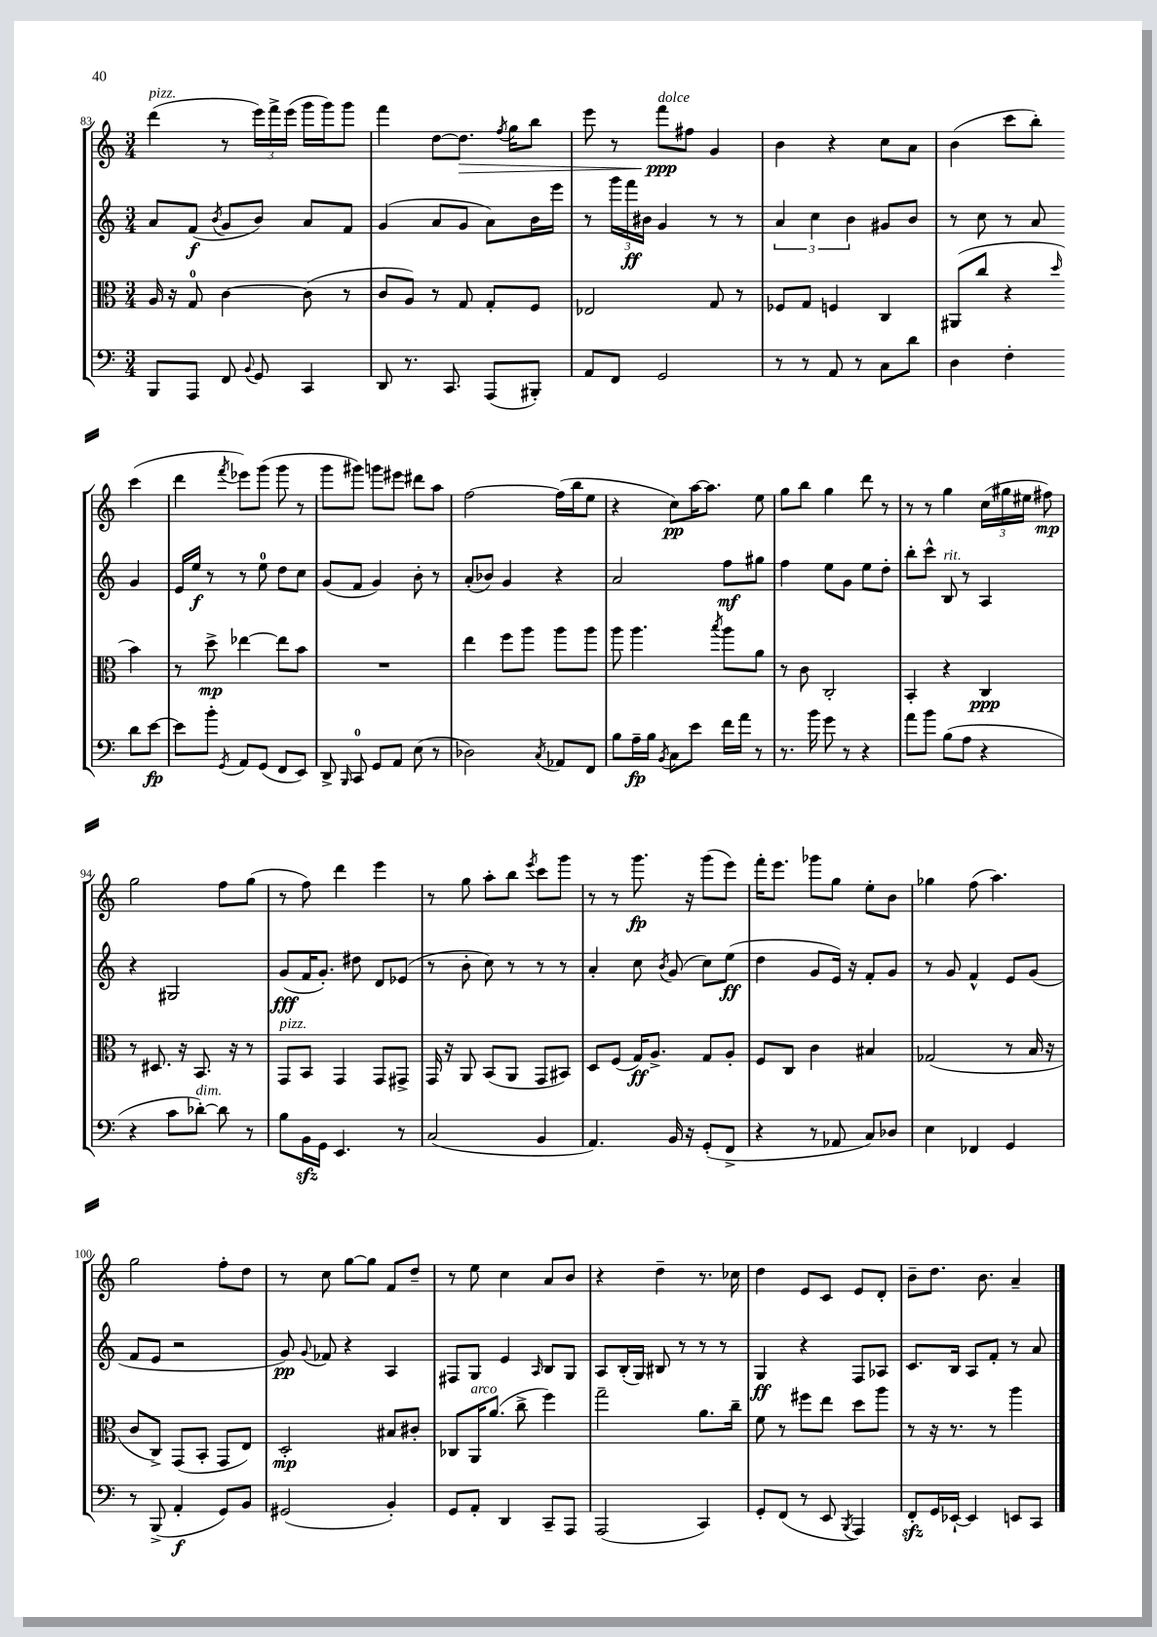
<<
\new StaffGroup <<
\new Staff = "s0" {
    \clef treble \key c \major \numericTimeSignature \time 3/4
    \autoBeamOff d'''4^\markup { \italic "pizz." }( r8 \tuplet 3/2 { e'''16[) f'''16-> e'''16]( } g'''16[ g'''16) g'''8] |
    f'''4 d''8[~ d''8.]\> \acciaccatura { f''8 } g''16[ b''8] |
    e'''8 r8 f'''8[\ppp\!^\markup { \italic "dolce" } fis''8] g'4 |
    b'4 r4 c''8[ a'8] |
    b'4( c'''8[ b''8]-.) c'''4( |
    d'''4 \acciaccatura { f'''8 } ees'''8[) g'''8]( g'''8 r8 |
    g'''8[ gis'''8]) g'''8[ eis'''8] dis'''8[ a''8] |
    f''2~ f''16[( b''16 e''8] |
    r4 c''8[\pp) a''16~ a''8.] e''8 |
    g''8[ b''8] g''4 d'''8 r8 |
    r8 r8 g''4 \tuplet 3/2 { c''16[( gis''16 eis''16] } fis''8\mp) |
    g''2 f''8[ g''8]( |
    r8 f''8) d'''4 e'''4 |
    r8 g''8 a''8[-. b''8] \acciaccatura { e'''8 } c'''8[ g'''8] |
    r8 r8 g'''8.\fp r16 g'''8[( e'''8]) |
    f'''16[-. e'''8.] ges'''8[ g''8] e''8[-. b'8] |
    ges''4 f''8( a''4.) |
    g''2 f''8[-. d''8] |
    r8 c''8 g''8[~ g''8] f'8[ d''8]-- |
    r8 e''8 c''4 a'8[ b'8] |
    r4 d''4-- r8. ces''16 |
    d''4 e'8[ c'8] e'8[ d'8]-. |
    b'8[-- d''8.] b'8. a'4-- \bar "|." |
}
\new Staff = "s1" {
    \clef treble \key c \major \numericTimeSignature \time 3/4
    \autoBeamOff a'8[ f'8]\f( \acciaccatura { b'8 } g'8[ b'8]) a'8[ f'8] |
    g'4( a'8[ g'8] a'8[) b'16 e'''16] |
    r8 \tuplet 3/2 { g'''16[ f'''16\ff bis'16] } g'4 r8 r8 |
    \tuplet 3/2 { a'4 c''4 b'4 } gis'8[ b'8] |
    r8 c''8 r8 a'8 g'4 |
    e'16[ e''16]\f r8 r8 e''8-0 d''8[ c''8] |
    g'8[( f'8] g'4) b'8-. r8 |
    a'8[-.( bes'8]) g'4 r4 |
    a'2 f''8[\mf gis''8] |
    f''4 e''8[ g'8] e''8[ d''8]-. |
    b''8[-. c'''8]-^ b8^\markup { \italic "rit." } r8 a4 |
    r4 gis2 |
    g'8[\fff( f'16 g'8.]-.) dis''8 d'8[ ees'8]( |
    r8 b'8-. c''8) r8 r8 r8 |
    a'4-. c''8 \acciaccatura { b'8 } g'8( c''8[) e''8]\ff( |
    d''4 g'8[ e'16]) r16 f'8[-. g'8] |
    r8 g'8 f'4-^ e'8[ g'8]( |
    f'8[ e'8] r2 |
    g'8\pp) \appoggiatura { g'8 } fes'8 r4 a4 |
    fis8[ g8] e'4 \grace { a16 } b8[ g8] |
    a8[ b16-.( g16]) bis8 r8 r8 r8 |
    g4\ff r4 f8[ aes8] |
    c'8.[ b16] a8[ f'8]-. r8 a'8 \bar "|." |
}
\new Staff = "s2" {
    \clef alto \key c \major \numericTimeSignature \time 3/4
    \autoBeamOff a16 r16 g8-0 c'4~ c'8( r8 |
    c'8[ a8]) r8 g8 g8[-. f8] |
    ees2 g8 r8 |
    fes8[ g8] f4 c4 |
    ais,8[( c''8] r4 \grace { d''16 } b'4) |
    r8 d''8->\mp ees''4~ ees''8[ b'8] |
    R2. |
    e''4 f''8[ a''8] a''8[ a''8] |
    a''8 a''4. \acciaccatura { b''8 } a''8[ a'8] |
    r8 c'8 c2-. |
    b,4-. r4 c4\ppp |
    r8 dis8. r16 b,8. r16 r8 |
    g,8[^\markup { \italic "pizz." } b,8] g,4 g,8[ gis,8]-> |
    g,16 r16 a,8 b,8[( a,8] g,8[ bis,8]) |
    d8[ f8]( g16[\ff) a8.]-> g8[ a8]-. |
    f8[ c8] c'4 bis4 |
    ges2( r8 b16 r16 |
    c'8[ c8]->) g,8[( b,8]-. g,8[ e8]) |
    d2-.\mp bis8[ cis'8]-. |
    ces8[ a,16^\markup { \italic "arco" } a'8.]( c''8-> f''4) |
    g''2-- a'8.[ c''16]-- |
    f'8 r8 fis''8[ e''8] d''8[ a''8] |
    r8 r16 r8. r8 a''4 \bar "|." |
}
\new Staff = "s3" {
    \clef bass \key c \major \numericTimeSignature \time 3/4
    \autoBeamOff b,,8[ a,,8] f,8 \appoggiatura { b,8 } g,8 c,4 |
    d,8 r8. c,8. a,,8[( bis,,8]-.) |
    a,8[ f,8] g,2 |
    r8 r8 a,8 r8 c8[ d'8] |
    d4 f4-. d'8[ e'8]~\fp |
    e'8[ b'8]-. \acciaccatura { g,8 } a,8[ g,8]( f,8[ e,8]) |
    d,8-> \grace { b,,16 } c,8-0 g,8[ a,8] e8( r8 |
    des2) \acciaccatura { c8 } aes,8[ f,8] |
    b8[ a16--\fp b16] \acciaccatura { b,8 } c8[ e'8] f'16[ a'16] r8 |
    r8. b'16 g'8 r8 r4 |
    a'8[ b'8] b8[( a8] r4 |
    r4 c'8[ des'8]~-.^\markup { \italic "dim." }) des'8 r8 |
    b8[ b,16\sfz g,16] e,4. r8 |
    c2( b,4 |
    a,4.) b,16 r16 g,8[-.( f,8]-> |
    r4 r8 aes,8 c8[) des8] |
    e4 fes,4 g,4 |
    r8 b,,8->( a,4-.\f g,8[) b,8] |
    gis,2( b,4-.) |
    g,8[ a,8]-. d,4 c,8[-- a,,8] |
    a,,2( c,4) |
    g,8[-. f,8]( r8 e,8 \acciaccatura { b,,8 } a,,4) |
    f,8[-.\sfz g,16 ees,16]~-! ees,4 e,8[ c,8] \bar "|." |
}
>>
>>
\layout { \context { \Score currentBarNumber = #83 } }
